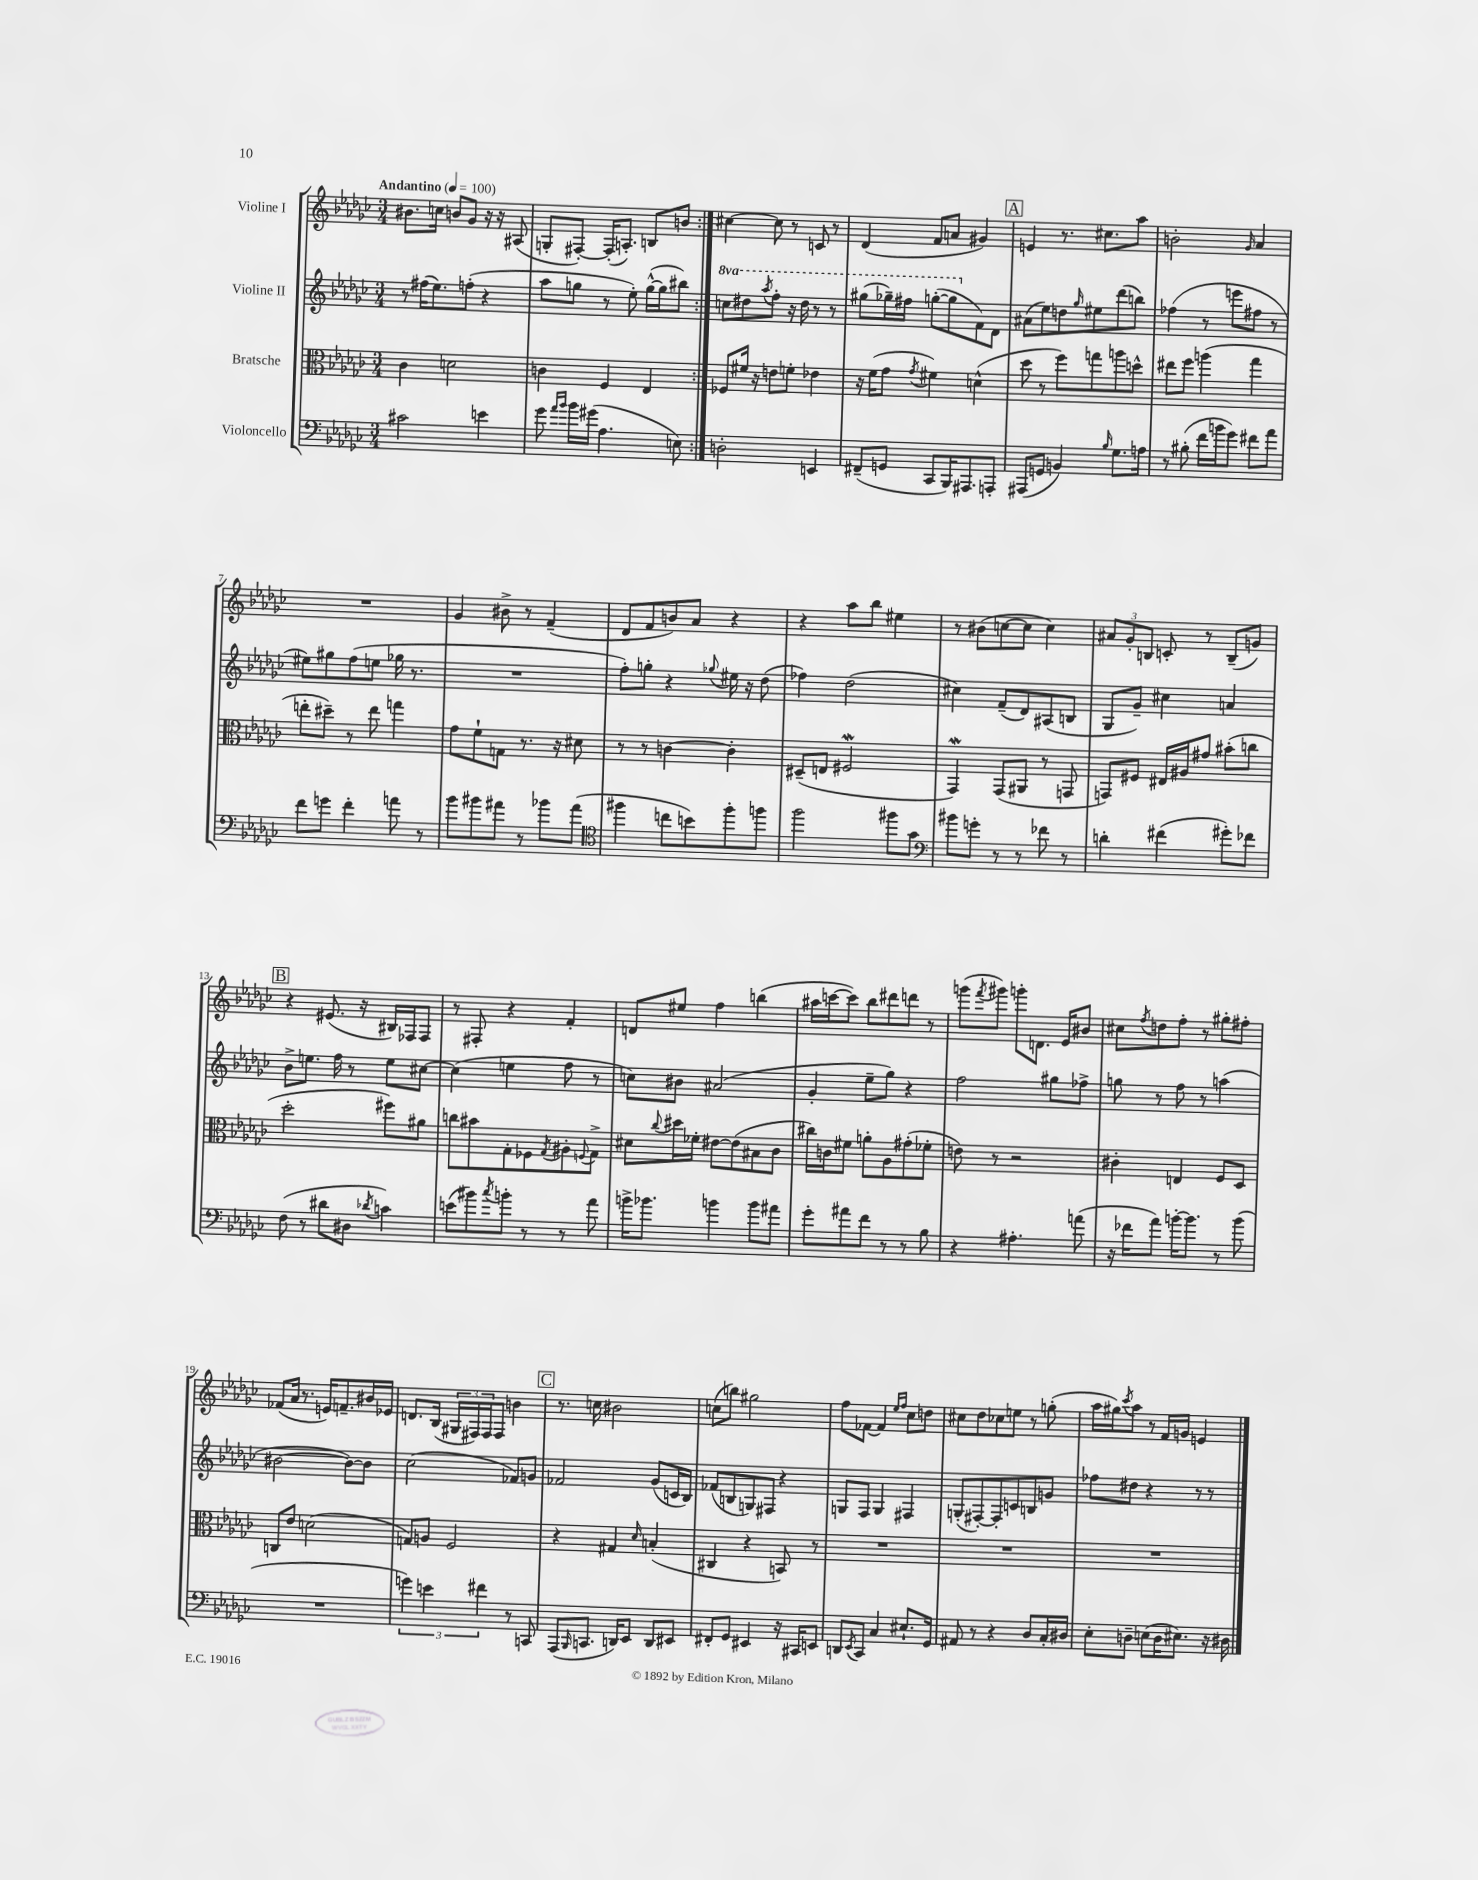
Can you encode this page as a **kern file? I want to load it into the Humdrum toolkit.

**kern	**kern	**kern	**kern
*staff4	*staff3	*staff2	*staff1
*clefF4	*clefC3	*clefG2	*clefG2
*k[b-e-a-d-g-c-]	*k[b-e-a-d-g-c-]	*k[b-e-a-d-g-c-]	*k[b-e-a-d-g-c-]
*M3/4	*M3/4	*M3/4	*M3/4
*MM100	*MM100	*MM100	*MM100
2c#	4c-	8r	8.b#
.	.	(16ff#	.
.	.	8.ee-)	16cc
.	2d	.	8b
.	.	(8ff'	8g-
4e	.	4r	16r
.	.	.	16r
.	.	.	(8A#
=	=	=	=
8g-	4c	8aa-	8G'
16qqa-	.	.	.
16qqb-	.	.	.
16b-	.	8gg	[8F#')
(16g#	.	.	.
4.A-	4F	8r	(16F#']
.	.	.	8.A')
.	.	8ee-')	.
.	4E-	([16gg^^	8B
.	.	16gg]	.
8E)	.	8bb#)	8b
=:|!	=:|!	=:|!	=:|!
2D'	8F-	8ccc	[4cc#
.	16f#	8ddd#	.
.	16r	.	.
.	.	8qaaa-	.
.	8e	8fff'	8cc#]
.	8f'	16r	8r
.	.	16ddd#	.
4EE	4e-	8r	8c
.	.	8r	8r
=	=	=	=
(8FF#~	16r	(8ggg#	(4d-
.	(16f	.	.
8GG	8g-	16ggg-~)	.
.	.	16fff#	.
.	8qg-	.	.
8CC-	4f#)	([8ggg'	8f
16BBB-)	.	8ggg]	8a
8.AAA#	.	.	.
.	(4d^^	8f)	4g#)
8AAA'	.	8d-	.
=	=	=	=
(8AAA#	8dd-	(8a#	4e
8GG	8r	8ee-)	.
4BB)	8ff)	8dd	8.r
.	.	16qqgg-	.
.	8gg	8ee#	.
.	.	.	8.cc#
16qqB-	.	.	.
8.G-	8aa	(8ddd-	.
.	8dd^^	8bb)	8aa-
16A	.	.	.
=	=	=	=
8r	8ee#	(4ff-	2b'
(8B#'	8ff	.	.
16f	(4aa	8r	.
16b	.	.	.
8g-)	.	8eee	.
.	.	.	16qqg-
8f#	4gg-	8ff#	4a-
8a-	.	8r	.
=	=	=	=
8f	8ee'	8ee#)	2.r
8g	8dd#~)	8gg#	.
4f'	8r	(8ff	.
.	8ee	8ee	.
8a	4gg	16gg-	.
.	.	8.r	.
8r	.	.	.
=	=	=	=
8b-	8g-	2.r	4g-
8b#	8f`	.	.
8a#	8G	.	8b#^
8r	8.r	.	8r
8b-	.	.	(4f~
.	16r	.	.
(8a#	8d#	.	.
=	=	=	=
*clefC4	*	*	*
4ff#	8r	8ff')	8d-
.	8r	8gg'	8f
8cc	[4c	4r	8b)
8b)	.	.	8a-
.	.	8qqgg-	.
8ff#'	4c']	16ee#	4r
.	.	16r	.
8ff	.	(8dd-	.
=	=	=	=
2ff	(8D#~	4ff-)	4r
.	8E	.	.
.	2F#	(2dd-	8aa-
.	.	.	8bb-
8ff#	.	.	4ee#
8g-	.	.	.
=	=	=	=
*clefF4	*	*	*
8b#	4GG-)	4cc#)	8r
8g'	.	.	(8b#
8r	(8GG-	(8f~	[8cc
8r	8AA#	8d-)	8cc]
8f-	8r	(8A#	4cc)
8r	8GG	8B	.
=	=	=	=
4d'	8GG)	8G-	12a#
.	.	.	12g-'
.	8F#	8g-~)	.
.	.	.	12B
(4f#	16E#	4cc#	8c'
.	16A#	.	.
.	8g#	.	8r
8g#')	(8b#'	4a	(8B~
8f-	8cc	.	8g)
=	=	=	=
(8F	2dd-'	8b-^	4r
8r	.	8.ee	.
8d#	.	.	(8.e#
.	.	16ff	.
8D#	.	8r	.
.	.	.	16r
8qd-	.	.	.
4c)	8ff#)	8ee	16B#)
.	.	.	16F-
.	8a#	[8cc#	8F-
=	=	=	=
(8e	8cc	(4cc#]	8r
8b#)	8b#	.	8F#'
8qcc-	.	.	.
8b'	8G-'	4ee	4r
8r	8F-	.	.
.	8qG-	.	.
8r	8A#'	8ff	4f'
.	8qqF	.	.
8a-	8G-^	8r	.
=	=	=	=
16b^	8d#	8cc)	8d
8.b-	.	.	.
.	8qqcc-	.	.
.	16dd#	8b#	8ee#
.	16f-'	.	.
4b	[8e#	(2a#	4ff
.	(8e#]	.	.
8b	8B#	.	(4bb
8a#	8c-	.	.
=	=	=	=
8g-'	16cc#)	4g-'	16aa#
.	16c	.	[16ccc
8a#	8f#	.	8ccc])
8f	8a'	8ee-~	8bb-
8r	8A-	8gg-)	8ddd#
8r	(8g#'	4r	8ddd
8B-	8f-'	.	8r
=	=	=	=
4r	8e)	2ff	(8ggg
.	.	.	8qfff
.	8r	.	8ggg#)
4.A#'	2r	.	8ggg'
.	.	.	8.d
.	.	8gg#	.
.	.	.	16e-
(8a	.	8ff-^	8b#
=	=	=	=
16r	4c#'	8gg	8cc#
16f-	.	.	.
.	.	.	8qff
8a-)	.	8r	8dd
[16b'	4E	8ff	8ff'
8.b]	.	.	.
.	.	8r	8r
8r	8F	(4aa	8gg#'
(8b	8D-	.	8ff#'
=	=	=	=
2.r	8C	[2b#	(8f-
.	8e-	.	16a-
.	.	.	8.r
.	(2d	.	.
.	.	.	16e)
.	.	.	8.f~
.	.	8b#_)	.
.	.	8b#]	16b#
.	.	.	16e-
=	=	=	=
6g)	8G)	(2cc-	8.d
.	8A	.	.
6e	.	.	.
.	.	.	(16B-
.	2F	.	24G#
.	.	.	24F#)
6f#	.	.	24F#
.	.	.	8F#
8r	.	8f-)	4b
8CC	.	8g	.
=	=	=	=
(8AAA-	4r	2f-	8.r
16qqBBB-	.	.	.
8.CC	.	.	.
.	.	.	16cc
.	4G#	.	2b#
16DD)	.	.	.
8EE-	.	.	.
.	16qqd-	.	.
8DD	(4B'	(8g-	.
8EE#	.	16c	.
.	.	16B-)	.
=	=	=	=
8FF#'	4C#	(8f-	(8cc
8GG-	.	8B	8bb)
4EE#	4r	8G)	2gg#
.	.	8F#	.
16r	8BB)	4r	.
16CC#	.	.	.
8EE	8r	.	.
=	=	=	=
8DD	2.r	8G	8ff
8qEE-	.	.	.
8CC-	.	8F	[8f-
4C-	.	4G	4f-]
.	.	.	16qqee-
.	.	.	16qqff
8.E#`	.	4F#	8cc-
.	.	.	8dd
16GG-	.	.	.
=	=	=	=
8AA#	2.r	(8G'	8cc#
8r	.	[8F#')	8dd-
4r	.	8F#']	8cc-
.	.	8c	8ee
8D-	.	8B	8r
16C-'	.	8g	(8gg'
16D#	.	.	.
=	=	=	=
8E-'	2.r	8ff-	16aa-
.	.	.	16gg#)
.	.	.	8qccc-
8D~	.	8dd#	8aa-
(8E	.	4r	8r
16D	.	.	16f
8.E#)	.	.	16g
.	.	8r	4e
16r	.	8r	.
16D#	.	.	.
==	==	==	==
*-	*-	*-	*-
